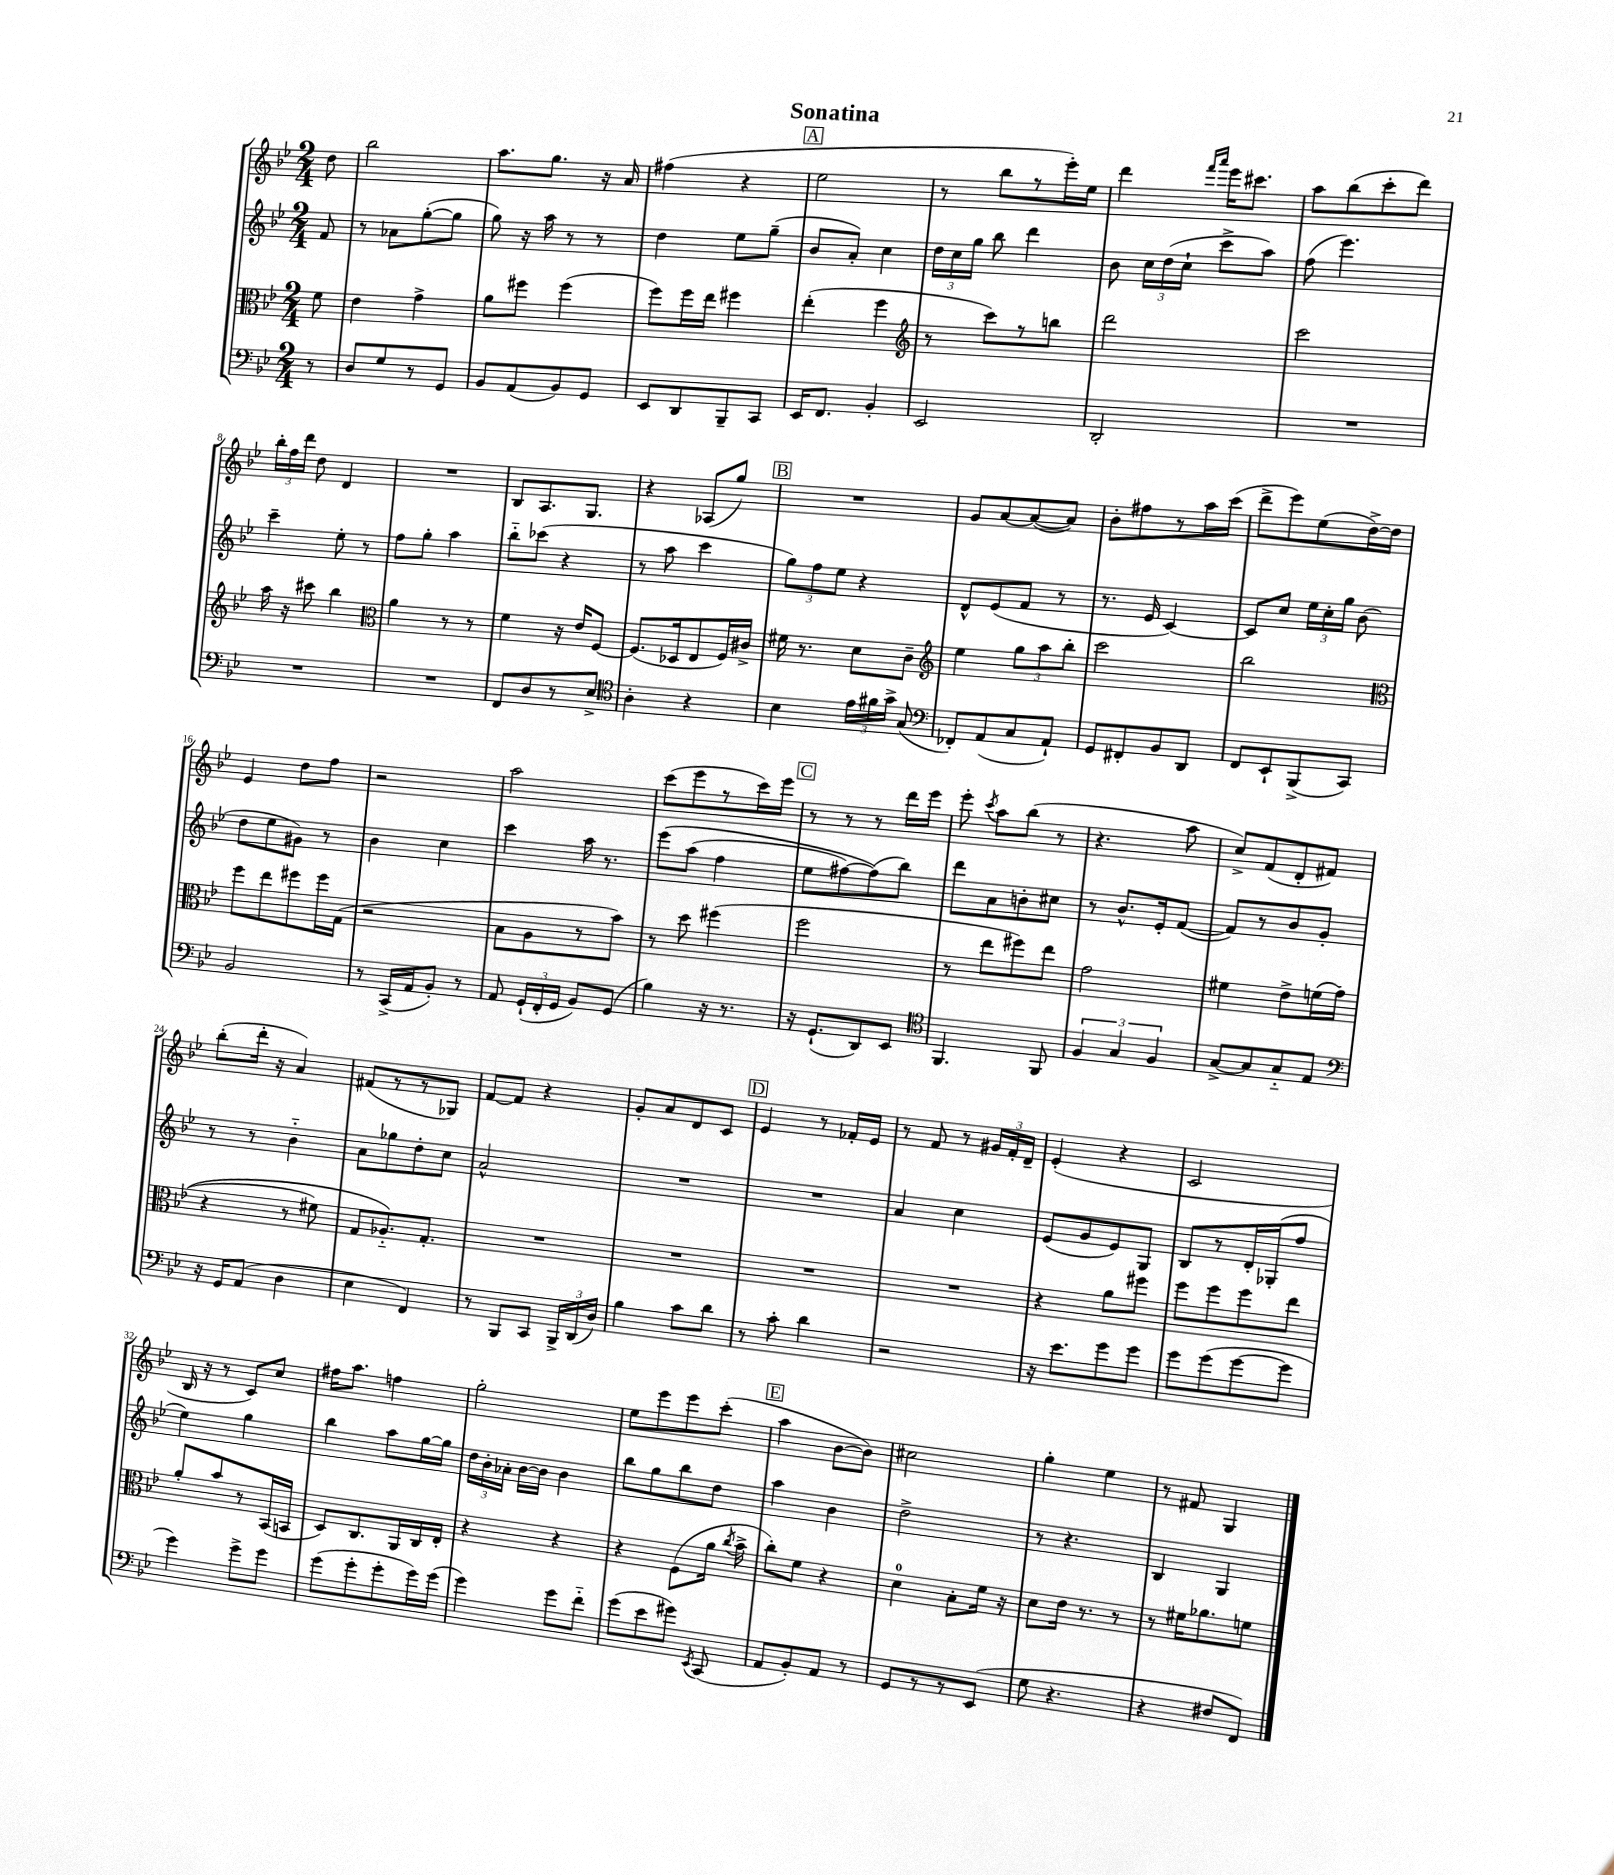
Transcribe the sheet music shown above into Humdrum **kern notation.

**kern	**kern	**kern	**kern
*part4	*part3	*part2	*part1
*staff4	*staff3	*staff2	*staff1
*clefF4	*clefC3	*clefG2	*clefG2
*k[b-e-]	*k[b-e-]	*k[b-e-]	*k[b-e-]
*M2/4	*M2/4	*M2/4	*M2/4
=	=	=	=
8r	8f\	8f/	8dd\
=1	=1	=1	=1
8D/L	4e-\	8r	2bb-\
8G/	.	8a-X\L	.
8r	4g^\	([8gg'\	.
8GG/J	.	8gg\J]	.
=2	=2	=2	=2
8BB-/L	8a\L	8gg\)	8.aa\L
(8AA/	8ff#X\J	16r	.
.	.	16aa\	8.gg\J
8BB-/)	(4ff#\	8r	.
8GG/J	.	8r	16r
.	.	.	16a/
=3	=3	=3	=3
8EE-/L	8ff\L)	4dd\	(4ff#X\
8DD/	16ff\L	.	.
.	16ee-\JJ	.	.
8BBB-~/	4ff#X\	8ee-\L	4r
8CC/J	.	(8gg~\J	.
!!LO:REH:place=s1:t=A
=4	=4	=4	=4
16EE-/KL	(4ee-'\	8b-/L	2ee-\
8.FF/J	.	.	.
.	.	8a'/J)	.
4BB-'/	4ff\	4cc\	.
=5	=5	=5	=5
*	*clefG2	*	*
2EE-/	8r	24dd\LL	8r
.	.	24cc\	.
.	.	24gg\JJ	.
.	8ccc\L)	8bb-\	8bb-\L
.	8r	4ddd\	8r
.	8bbn\J	.	16eee-'\L)
.	.	.	16ee-\JJ
=6	=6	=6	=6
2DD'/	2ddd\	8b-\	4ddd\
.	.	24cc\LL	.
.	.	(24dd\	.
.	.	24cc`\JJ	.
.	.	.	16qqfff/LL
.	.	.	16qqaaa/JJ
.	.	8ccc^\L	16eee-\KL
.	.	.	8.ccc#X\J
.	.	8aa\J)	.
=7	=7	=7	=7
2r	2ccc\	(8ff\	8aa\L
.	.	4.eee-\)	(8bb-\
.	.	.	8ccc'\
.	.	.	8ddd\J)
!!LO:LB:g=z
=8	=8	=8	=8
2r	16aa\	4ccc~\	24bb-'\LL
.	.	.	24ff\
.	16r	.	.
.	.	.	24ddd\JJ
.	8ccc#X\	.	8dd\
.	4bb-\	8ee-'\	4d/
.	.	8r	.
=9	=9	=9	=9
*	*clefC3	*	*
2r	4a\	8ff\L	2r
.	.	8gg'\J	.
.	8r	4aa\	.
.	8r	.	.
=10	=10	=10	=10
8FF/L	4f\	8bb-\L	8B-/L
8D/	.	(8ccc-X\J	8.A/
8r	16r	4r	.
.	16e-/KL	.	8.G/J
8E-^/J	[8F/J	.	.
=11	=11	=11	=11
*clefC4	*	*	*
4A'\	(8.F/L]	8r	4r
.	.	8aa\	.
.	16D-X/k	.	.
4r	8E-/	4ccc\	(8A-X/L
.	16F/L)	.	8gg/J)
.	16c#X^/JJ	.	.
!!LO:REH:place=s1:t=B
=12	=12	=12	=12
4B-\	16f#X\	12gg\L)	2r
.	8.r	.	.
.	.	12ff\	.
.	.	12ee-\J	.
24e-\LL	8d\L	4r	.
24f#X\	.	.	.
24g^\JJ	.	.	.
(8G/	8c~\J	.	.
=13	=13	=13	=13
*clefF4	*clefG2	*	*
8FF-X'/L)	4ee-\	8d^^/L	8g/L
(8AA/	.	(8e-/	[8a/
8C/	12gg\L	8f/J	(8a/_
.	12aa\	.	.
8AA`/J)	.	8r	8a/J])
.	12bb-'\J	.	.
=14	=14	=14	=14
8GG/L	2ccc\	8.r	8b-'\L
8FF#X'/	.	.	8ff#X\
.	.	16e-/	.
8BB-/	.	[4c/)	8r
8DD/J	.	.	16aa\L
.	.	.	(16ccc\JJ
=15	=15	=15	=15
8FF/L	2bb-\	8c/L]	8ddd^\L
8EE-`/	.	8cc/J	8eee-\)
(8BBB-^/	.	24ee-\LL	(8ee-\
.	.	24cc'\	.
.	.	24gg\JJ	.
8CC/J)	.	(8b-\	[16dd^\L)
.	.	.	16dd\JJ]
!!LO:LB:g=z
=16	=16	=16	=16
*	*clefC3	*	*
2BB-/	8ff\L	8dd\L	4e-/
.	8ee-\	8ee-\	.
.	8ff#X\	8g#X\J)	8dd\L
.	16ff#\L	8r	8ff\J
.	(16G\JJ	.	.
=17	=17	=17	=17
8r	2r	4b-\	2r
(16CC^/LL	.	.	.
16AA/J	.	.	.
8BB-'/J)	.	4cc\	.
8r	.	.	.
=18	=18	=18	=18
8AA/	8B-\L	4ccc\	2aa\
(24GG`/LL	8A\	.	.
24FF'/	.	.	.
24GG/JJ	.	.	.
8BB-/L)	8r	16aa\	.
.	.	8.r	.
(8GG/J	8b-\J)	.	.
=19	=19	=19	=19
4B-\)	8r	(8eee-\L	(8ccc\L
.	8dd\	(8aa\J	8eee-\
16r	(4ff#X\	4ff\	8r
8.r	.	.	.
.	.	.	16ccc\L)
.	.	.	16eee-\JJ
!!LO:REH:place=s1:t=C
=20	=20	=20	=20
16r	2ff\	8ee-\L	8r
(8.GG`/L	.	.	.
.	.	[8ff#X\)	8r
8DD/)	.	(8ff#\])	8r
8EE-/J	.	8bb-\J)	16ddd\LL
.	.	.	16eee-\JJ
=21	=21	=21	=21
*clefC4	*	*	*
4.FF/	8r	8ddd\L	8eee-'\
.	.	.	8qccc/
.	8ee-\L	8a\	8aa\L
.	8ff#X\)	8bn'\	(8bb-\J
8FF/	8ee-\J	8cc#X\J	8r
=22	=22	=22	=22
6F/	2g\	8r	4.r
.	.	8.b-^^/L	.
6G/	.	.	.
.	.	16e-'/k	.
6F/	.	.	.
.	.	([8f/J	8aa\
=23	=23	=23	=23
[8G^/L	4f#X\	8f/L])	8cc^/L)
8G/]	.	8r	(8f/
8G/	8e-^\L	8b-/	8d'/
8E-/J	(16fn\L	8g'/J	8f#X/J)
.	(16g\JJ	.	.
!!LO:LB:g=z
=24	=24	=24	=24
*clefF4	*	*	*
16r	4r	8r	(8bb-'\L
16GG/KL	.	.	.
(8AA/J	.	8r	16ddd'\Jk
.	.	.	16r
4D\	8r	4b-\	4a/)
.	8f#X\)	.	.
=25	=25	=25	=25
4E-\	8G/L	8a\L	(8f#X/L
.	8.A-X/)	8gg-X\	8r
4FF/)	.	8dd'\	8r
.	8.G'/J	.	.
.	.	8cc\J	8G-X/J)
=26	=26	=26	=26
8r	2r	2a^^/	[8f/L
8BBB-/L	.	.	8f/J]
8CC/J	.	.	4r
24BBB-^/LL	.	.	.
(24DD/	.	.	.
24D/JJ)	.	.	.
=27	=27	=27	=27
4B-\	2r	2r	8g'/L
.	.	.	8a/
8c\L	.	.	8d/
8d\J	.	.	8c/J
!!LO:REH:place=s1:t=D
=28	=28	=28	=28
8r	2r	2r	4e-/
8c'\	.	.	.
4d\	.	.	8r
.	.	.	16f-X'/LL
.	.	.	16e-/JJ
=29	=29	=29	=29
2r	2r	4a/	8r
.	.	.	8f/
.	.	4cc\	8r
.	.	.	24g#X/LL
.	.	.	24f'/
.	.	.	24d~/JJ
=30	=30	=30	=30
16r	4r	(8e-/L	(4e-'/
8.e-\L	.	.	.
.	.	8g/	.
8g\	8a\L	8e-/)	4r
8g\J	8ff#X\J	8G/J	.
=31	=31	=31	=31
8g\L	8ff\L	8B-/L	2c/
(8g\	8ff\	8r	.
[8g\	8ff\	16d'/L	.
.	.	(16G-X'/J	.
8g\J]	8ee-\J	8ff/J	.
!!LO:LB:g=z
=32	=32	=32	=32
4g\)	8a'/L	4ee-\)	16B-/
.	.	.	16r
.	8b-/	.	8r
8g^\L	8r	4gg\	8c/L)
8g\J	(16BB-/L	.	8cc/J
.	16BBn/JJ	.	.
=33	=33	=33	=33
(8g\L	8D/L)	4bb-\	16ff#X\KL
.	.	.	8.aa\J
8g'\	8.C/	.	.
8g'\	.	8aa\L	4ffn\
.	16AA/L	.	.
16g\L)	16C/	[16gg\L	.
(16g\JJ	16E-'/JJ	16gg\JJ]	.
=34	=34	=34	=34
4g\)	4r	24dd\LL	2gg'\
.	.	24b-'\	.
.	.	24a-X'\JJ	.
.	.	[16b-\LL	.
.	.	16b-\JJ]	.
8g\L	4r	4b-\	.
8f\J	.	.	.
=35	=35	=35	=35
(8g\L	4r	8bb-\L	8ee-\L
8e-\	.	8gg\	8eee-\
8g#X\J)	(8F\L	8bb-\	8eee-\
8qEE-/	.	.	.
(8CC/	16a\Jk	8dd\J	(8ccc'\J
.	8qcc/	.	.
.	16b-^\	.	.
!!LO:REH:place=s1:t=E
=36	=36	=36	=36
8AA/L	8cc'\L)	4aa\	4aa\
8BB-'/)	8f\J	.	.
8AA/J	4r	4b-\	[8b-\L
8r	.	.	8b-\J])
=37	=37	=37	=37
8GG/L	4d\	2dd^\	2cc#X\
8r	.	.	.
8r	8B-'\L	.	.
(8EE-/J	16f\Jk	.	.
.	16r	.	.
=38	=38	=38	=38
8G\	8d\L	8r	4gg'\
4.r	16e-\Jk	4.r	.
.	8.r	.	.
.	.	.	4ee-\
.	8r	.	.
=39	=39	=39	=39
4r	8r	4B-/	8r
.	16f#X\KL	.	8f#X/
.	8.a-X\	.	.
8F#X/L	.	4G/	4G/
8FF/J)	8fn\J	.	.
==	==	==	==
*-	*-	*-	*-
